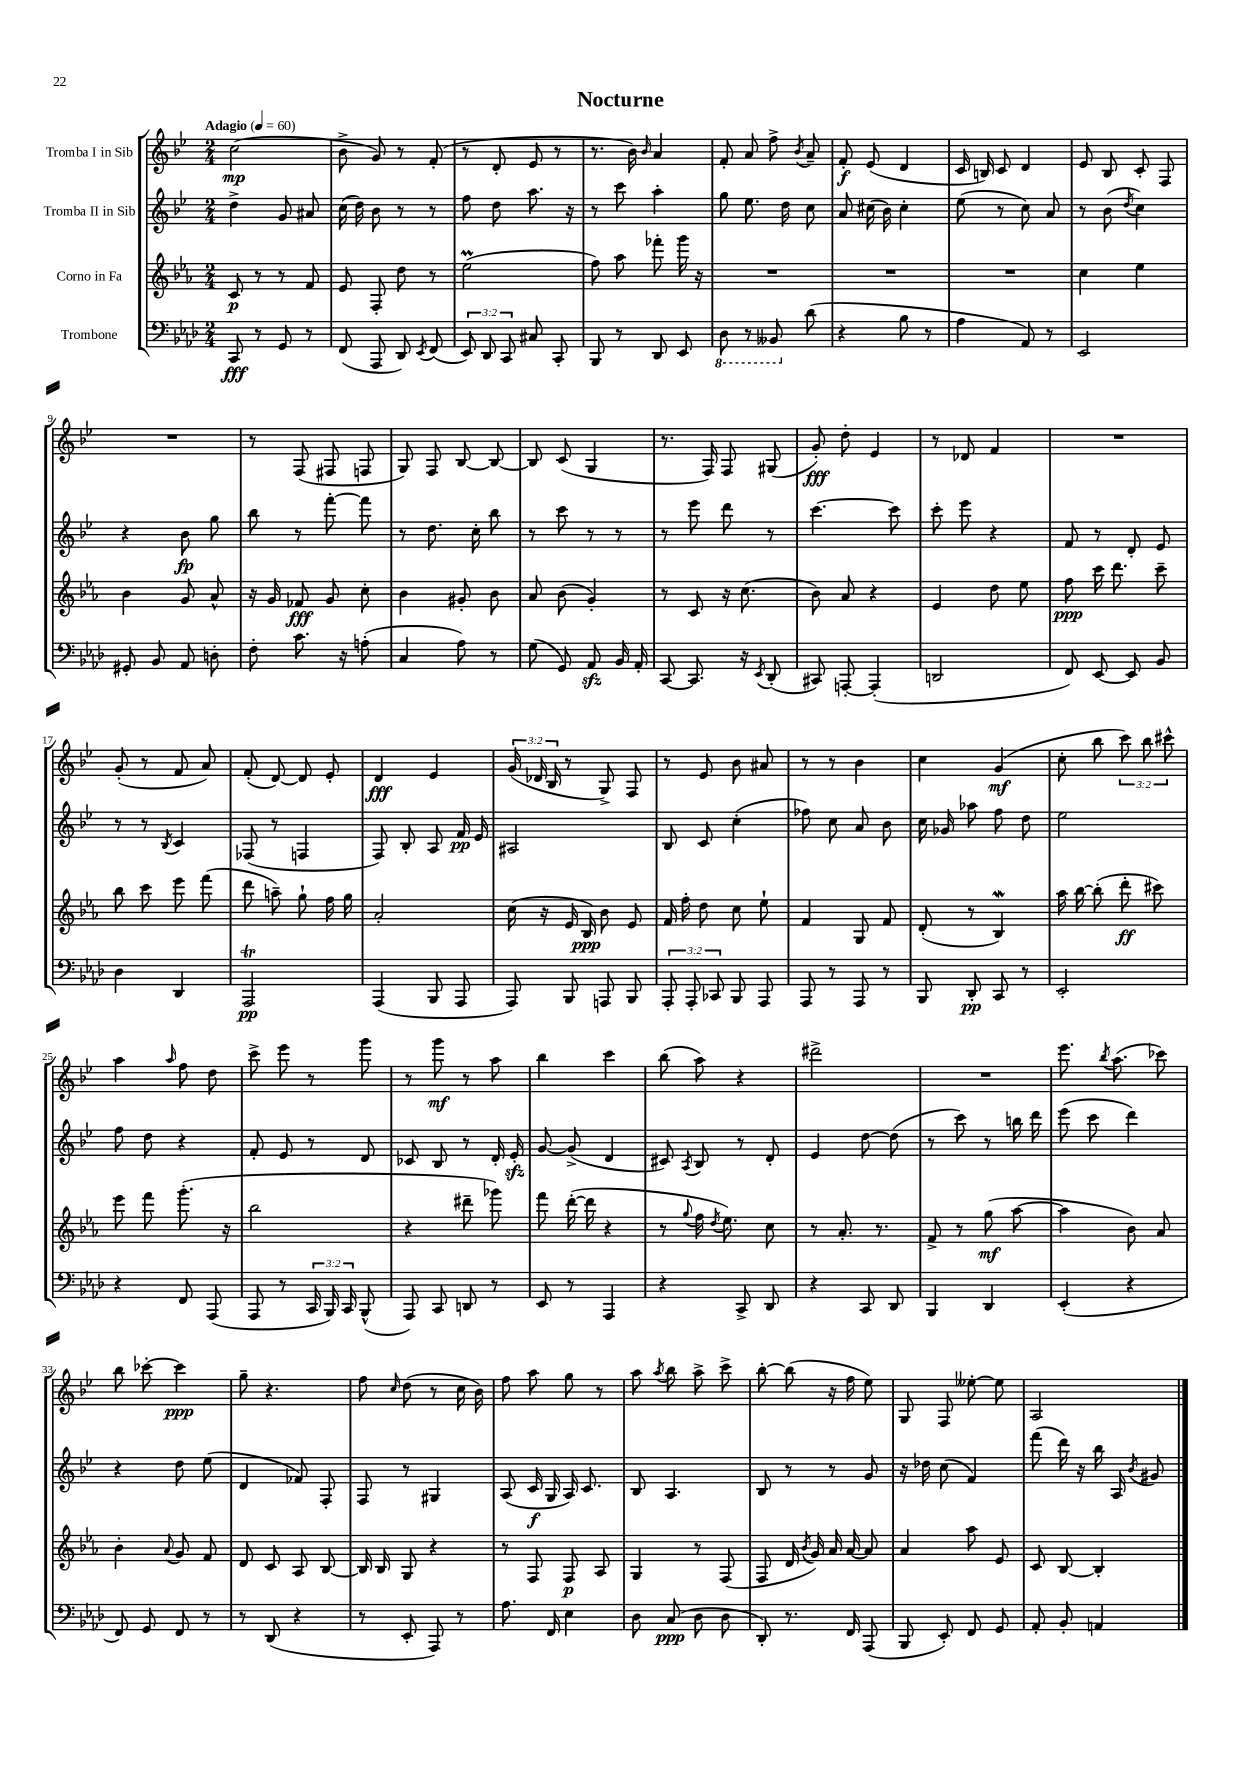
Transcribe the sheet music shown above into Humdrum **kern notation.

**kern	**dynam	**kern	**dynam	**kern	**dynam	**kern	**dynam
*part4	*part4	*part3	*part3	*part2	*part2	*part1	*part1
*staff4	*staff4	*staff3	*staff3	*staff2	*staff2	*staff1	*staff1
*I"Trombone	*	*I"Corno in Fa	*	*I"Tromba II in Sib	*	*I"Tromba I in Sib	*
*clefF4	*	*clefG2	*	*clefG2	*	*clefG2	*
*k[b-e-a-d-]	*	*k[b-e-a-]	*	*k[b-e-]	*	*k[b-e-]	*
*M2/4	*	*M2/4	*	*M2/4	*	*M2/4	*
*MM60	*	*MM60	*	*MM60	*	*MM60	*
=1	=1	=1	=1	=1	=1	=1	=1
!	!	!	!	!	!	!LO:TX:a:B:t=Adagio	!
8CC/	fff	8c/	p	4dd^\	.	(2cc\	mp
8r	.	8r	.	.	.	.	.
8GG/	.	8r	.	8g/	.	.	.
8r	.	8f/	.	8a#X/	.	.	.
=2	=2	=2	=2	=2	=2	=2	=2
(8FF/	.	8e-/	.	(16cc\	.	8b-^\	.
.	.	.	.	16dd\)	.	.	.
8AAA-/	.	8F'/	.	8b-\	.	8g/)	.
8DD-/)	.	8dd\	.	8r	.	8r	.
8qEE-/	.	.	.	.	.	.	.
(8FF/	.	8r	.	8r	.	(8f'/	.
=3	=3	=3	=3	=3	=3	=3	=3
12EE-/)	.	(2ee-M\	.	8ff\	.	8r	.
12DD-/	.	.	.	.	.	.	.
.	.	.	.	8dd\	.	8d'/	.
12CC/	.	.	.	.	.	.	.
8C#X/	.	.	.	8.aa\	.	8e-/	.
8CC'/	.	.	.	.	.	8r	.
.	.	.	.	16r	.	.	.
=4	=4	=4	=4	=4	=4	=4	=4
8BBB-/	.	8ff\)	.	8r	.	8.r	.
8r	.	8aa-\	.	8ccc\	.	.	.
.	.	.	.	.	.	16b-\)	.
.	.	.	.	.	.	16qqb-/	.
8DD-/	.	8fff-X'\	.	4aa'\	.	4a/	.
8EE-/	.	16ggg\	.	.	.	.	.
.	.	16r	.	.	.	.	.
=5	=5	=5	=5	=5	=5	=5	=5
*8ba	*	*	*	*	*	*	*
8DD-\	.	2r	.	8gg\	.	8f'/	.
8r	.	.	.	8.ee-\	.	8a/	.
8BBB--X/	.	.	.	.	.	8ff^\	.
.	.	.	.	16dd\	.	.	.
.	.	.	.	.	.	8qb-/	.
*X8ba	*	*	*	*	*	*	*
(8d-\	.	.	.	8cc\	.	8a~/	.
=6	=6	=6	=6	=6	=6	=6	=6
4r	.	2r	.	8a/	.	8f'/	f
.	.	.	.	(16cc#X\	.	(8e-/	.
.	.	.	.	16b-\)	.	.	.
8B-\	.	.	.	4cc#'\	.	4d/	.
8r	.	.	.	.	.	.	.
=7	=7	=7	=7	=7	=7	=7	=7
4A-\	.	2r	.	(8ee-\	.	16c/	.
.	.	.	.	.	.	16Bn/)	.
.	.	.	.	8r	.	8c/	.
8AA-/)	.	.	.	8cc\)	.	4d/	.
8r	.	.	.	8a/	.	.	.
=8	=8	=8	=8	=8	=8	=8	=8
2EE-/	.	4cc\	.	8r	.	8e-/	.
.	.	.	.	(8b-\	.	8B-/	.
.	.	.	.	8qdd/	.	.	.
.	.	4ee-\	.	4cc\)	.	8c'/	.
.	.	.	.	.	.	8F/	.
!!LO:LB:g=z
=9	=9	=9	=9	=9	=9	=9	=9
8GG#X'/	.	4b-\	.	4r	.	2r	.
8BB-/	.	.	.	.	.	.	.
8AA-/	.	8g/	.	8b-\	fp	.	.
8Dn'\	.	8a-^^/	.	8gg\	.	.	.
=10	=10	=10	=10	=10	=10	=10	=10
8F'\	.	16r	.	8bb-\	.	8r	.
.	.	16g/	.	.	.	.	.
8.c\	.	8f-X/	fff	8r	.	(8F/	.
.	.	8g/	.	[8fff'\	.	8F#X/	.
16r	.	.	.	.	.	.	.
(8An'\	.	8cc'\	.	8fff\]	.	8Fn/	.
=11	=11	=11	=11	=11	=11	=11	=11
4C/	.	4b-\	.	8r	.	8G/)	.
.	.	.	.	8.dd\	.	8F/	.
8A-\)	.	8g#X'/	.	.	.	[8B-/	.
.	.	.	.	16cc'\	.	.	.
8r	.	8b-\	.	8bb-\	.	8B-/_	.
=12	=12	=12	=12	=12	=12	=12	=12
(8G\	.	8a-/	.	8r	.	8B-/]	.
8GG/)	.	(8b-\	.	8ccc\	.	(8c/	.
8AA-zz/	.	4g'/)	.	8r	.	4G/	.
16BB-/	.	.	.	8r	.	.	.
16AA-'/	.	.	.	.	.	.	.
=13	=13	=13	=13	=13	=13	=13	=13
[8CC/	.	8r	.	8r	.	8.r	.
8.CC/]	.	8c/	.	8eee-\	.	.	.
.	.	.	.	.	.	16F/)	.
.	.	16r	.	8ddd\	.	8F/	.
16r	.	(8.cc\	.	.	.	.	.
8qEE-/	.	.	.	.	.	.	.
(8DD-'/	.	.	.	8r	.	(8G#X/	.
=14	=14	=14	=14	=14	=14	=14	=14
8CC#X/)	.	8b-\)	.	[4.ccc\	.	8g'/)	fff
[8AAAn'/	.	8a-/	.	.	.	8dd'\	.
(4AAA'/]	.	4r	.	.	.	4e-/	.
.	.	.	.	8ccc\]	.	.	.
=15	=15	=15	=15	=15	=15	=15	=15
2DDn/	.	4e-/	.	8ccc'\	.	8r	.
.	.	.	.	8eee-\	.	8d-X/	.
.	.	8dd\	.	4r	.	4f/	.
.	.	8ee-\	.	.	.	.	.
=16	=16	=16	=16	=16	=16	=16	=16
8FF/)	.	8ff\	ppp	8f/	.	2r	.
[8EE-/	.	16ccc\	.	8r	.	.	.
.	.	8.ddd\	.	.	.	.	.
8EE-/]	.	.	.	8d'/	.	.	.
8BB-/	.	8ccc~\	.	8e-/	.	.	.
!!LO:LB:g=z
=17	=17	=17	=17	=17	=17	=17	=17
4D-\	.	8bb-\	.	8r	.	(8g'/	.
.	.	8ccc\	.	8r	.	8r	.
.	.	.	.	8qB-/	.	.	.
4DD-/	.	8eee-\	.	4c/	.	8f/	.
.	.	(8fff\	.	.	.	8a/)	.
=18	=18	=18	=18	=18	=18	=18	=18
2AAA-T/	pp	8ddd\	.	(8F-X/	.	(8f'/	.
.	.	8aan~\)	.	8r	.	[8d/)	.
.	.	8gg`\	.	4Fn/	.	8d/]	.
.	.	16ff\	.	.	.	8e-'/	.
.	.	16gg\	.	.	.	.	.
=19	=19	=19	=19	=19	=19	=19	=19
(4AAA-/	.	2a-'/	.	8F/)	.	4d/	fff
.	.	.	.	8B-'/	.	.	.
8BBB-/	.	.	.	8A/	.	4e-/	.
8AAA-/	.	.	.	16f/	pp	.	.
.	.	.	.	16e-/	.	.	.
=20	=20	=20	=20	=20	=20	=20	=20
8AAA-/)	.	(16cc\	.	2A#X/	.	(24g/	.
.	.	.	.	.	.	24d-X/	.
.	.	16r	.	.	.	.	.
.	.	.	.	.	.	24B-/	.
8BBB-/	.	16e-/	.	.	.	8r	.
.	.	16B-/)	ppp	.	.	.	.
8AAAn/	.	8b-\	.	.	.	8G^/)	.
8BBB-/	.	8e-/	.	.	.	8F/	.
=21	=21	=21	=21	=21	=21	=21	=21
12AAA-'/	.	16f/	.	8B-/	.	8r	.
.	.	16ff'\	.	.	.	.	.
12AAA-'/	.	.	.	.	.	.	.
.	.	8dd\	.	8c/	.	8e-/	.
12CC-X/	.	.	.	.	.	.	.
8BBB-/	.	8cc\	.	(4cc'\	.	8b-\	.
8AAA-/	.	8ee-`\	.	.	.	8a#X/	.
=22	=22	=22	=22	=22	=22	=22	=22
8AAA-/	.	4f/	.	8ff-X\)	.	8r	.
8r	.	.	.	8cc\	.	8r	.
8AAA-/	.	8G/	.	8a/	.	4b-\	.
8r	.	8f/	.	8b-\	.	.	.
=23	=23	=23	=23	=23	=23	=23	=23
8BBB-/	.	(8d'/	.	16cc\	.	4cc\	.
.	.	.	.	16g-X/	.	.	.
8DD-'/	pp	8r	.	8aa-X\	.	.	.
8CC/	.	4B-W/)	.	8ff\	.	(4g/	mf
8r	.	.	.	8dd\	.	.	.
=24	=24	=24	=24	=24	=24	=24	=24
2EE-'/	.	16aa-\	.	2ee-\	.	8cc'\	.
.	.	[16bb-\	.	.	.	.	.
.	.	(8bb-'\]	.	.	.	8bb-\	.
.	.	8ddd'\	ff	.	.	12ccc\)	.
.	.	.	.	.	.	12bb-\	.
.	.	8ccc#X\)	.	.	.	.	.
.	.	.	.	.	.	12ccc#X^^\	.
!!LO:LB:g=z
=25	=25	=25	=25	=25	=25	=25	=25
4r	.	8eee-\	.	8ff\	.	4aa\	.
.	.	8fff\	.	8dd\	.	.	.
.	.	.	.	.	.	16qqaa/	.
8FF/	.	(8.ggg'\	.	4r	.	8ff\	.
(8AAA-/	.	.	.	.	.	8dd\	.
.	.	16r	.	.	.	.	.
=26	=26	=26	=26	=26	=26	=26	=26
8AAA-/	.	2bb-\	.	8f'/	.	8ccc^\	.
8r	.	.	.	8e-/	.	8eee-\	.
24CC/	.	.	.	8r	.	8r	.
24BBB-/)	.	.	.	.	.	.	.
24CC/	.	.	.	.	.	.	.
(8BBB-^^/	.	.	.	8d/	.	8ggg\	.
=27	=27	=27	=27	=27	=27	=27	=27
8AAA-/)	.	4r	.	8c-X/	.	8r	.
8CC/	.	.	.	8B-/	.	8ggg\	mf
8DDn/	.	8ddd#X~\	.	8r	.	8r	.
8r	.	8ggg-X\)	.	16d'/	.	8aa\	.
.	.	.	.	16e-zz'/	.	.	.
=28	=28	=28	=28	=28	=28	=28	=28
8EE-/	.	8fff\	.	[8g/	.	4bb-\	.
8r	.	([16ddd'\	.	(8g^/]	.	.	.
.	.	16ddd\]	.	.	.	.	.
4AAA-/	.	4r	.	4d/	.	4ccc\	.
=29	=29	=29	=29	=29	=29	=29	=29
4r	.	8r	.	8c#X/)	.	(8bb-\	.
.	.	8qqgg/	.	8qA/	.	.	.
.	.	16ff\	.	8B-/	.	8aa\)	.
.	.	8qdd/	.	.	.	.	.
.	.	8.ee-\)	.	.	.	.	.
8CC^/	.	.	.	8r	.	4r	.
8DD-/	.	8cc\	.	8d'/	.	.	.
=30	=30	=30	=30	=30	=30	=30	=30
4r	.	8r	.	4e-/	.	2ddd#X^\	.
.	.	8.a-'/	.	.	.	.	.
8CC/	.	.	.	[8dd\	.	.	.
.	.	8.r	.	.	.	.	.
8DD-/	.	.	.	(8dd\]	.	.	.
=31	=31	=31	=31	=31	=31	=31	=31
4BBB-/	.	8f^/	.	8r	.	2r	.
.	.	8r	.	8ccc\)	.	.	.
4DD-/	.	(8gg\	mf	8r	.	.	.
.	.	[8aa-\	.	16bbn\	.	.	.
.	.	.	.	16ddd\	.	.	.
=32	=32	=32	=32	=32	=32	=32	=32
(4EE-'/	.	4aa-\]	.	(8eee-\	.	8.eee-\	.
.	.	.	.	8ccc\	.	.	.
.	.	.	.	.	.	8qbb-/	.
.	.	.	.	.	.	(8.aa\	.
4r	.	8b-\)	.	4ddd\)	.	.	.
.	.	8a-/	.	.	.	8ccc-X\)	.
!!LO:LB:g=z
=33	=33	=33	=33	=33	=33	=33	=33
8FF/)	.	4b-'\	.	4r	.	8bb-\	.
8GG/	.	.	.	.	.	[8ccc-X'\	.
.	.	8qqa-/	.	.	.	.	.
8FF/	.	8g/	.	8dd\	.	4ccc-\]	ppp
8r	.	8f/	.	(8ee-\	.	.	.
=34	=34	=34	=34	=34	=34	=34	=34
8r	.	8d/	.	4d/	.	8gg~\	.
(8DD-/	.	8c/	.	.	.	4.r	.
4r	.	8A-/	.	8f-X/)	.	.	.
.	.	[8B-/	.	8F'/	.	.	.
=35	=35	=35	=35	=35	=35	=35	=35
8r	.	16B-/]	.	8F/	.	8ff\	.
.	.	16B-/	.	.	.	.	.
.	.	.	.	.	.	16qqcc/	.
8EE-'/	.	8G/	.	8r	.	(8dd\	.
8AAA-/)	.	4r	.	4G#X/	.	8r	.
8r	.	.	.	.	.	16cc\	.
.	.	.	.	.	.	16b-\)	.
=36	=36	=36	=36	=36	=36	=36	=36
8.A-\	.	8r	.	(8A/	.	8ff\	.
.	.	8F/	.	16c/	f	8aa\	.
16FF/	.	.	.	16G/	.	.	.
4E-\	.	8F/	p	16A/)	.	8gg\	.
.	.	.	.	8.c/	.	.	.
.	.	8A-/	.	.	.	8r	.
=37	=37	=37	=37	=37	=37	=37	=37
8D-\	.	4G/	.	8B-/	.	8aa\	.
.	.	.	.	.	.	8qaa/	.
(8C/	ppp	.	.	4.A/	.	8bb-\	.
8D-\	.	8r	.	.	.	8aa^\	.
8D-\	.	(8F/	.	.	.	8ccc^\	.
=38	=38	=38	=38	=38	=38	=38	=38
8DD-'/)	.	8F/	.	8B-/	.	[8bb-'\	.
8.r	.	16d/	.	8r	.	(8bb-\]	.
.	.	8qb-/	.	.	.	.	.
.	.	16g/)	.	.	.	.	.
.	.	16a-/	.	8r	.	16r	.
16FF/	.	[16a-/	.	.	.	16ff\	.
(8AAA-/	.	8a-/]	.	8g/	.	8ee-\)	.
=39	=39	=39	=39	=39	=39	=39	=39
8BBB-/	.	4a-/	.	16r	.	8G/	.
.	.	.	.	16dd-X\	.	.	.
8EE-'/)	.	.	.	(8cc\	.	8F/	.
8FF/	.	8aa-\	.	4f/)	.	[8ee--X'\	.
8GG/	.	8e-/	.	.	.	8ee--\]	.
=40	=40	=40	=40	=40	=40	=40	=40
8AA-'/	.	8c/	.	(8fff\	.	2A/	.
8BB-'/	.	[8B-/	.	16ddd\)	.	.	.
.	.	.	.	16r	.	.	.
4AAn/	.	4B-'/]	.	16bb-\	.	.	.
.	.	.	.	16A/	.	.	.
.	.	.	.	8qb-/	.	.	.
.	.	.	.	8g#X/	.	.	.
==	==	==	==	==	==	==	==
*-	*-	*-	*-	*-	*-	*-	*-
